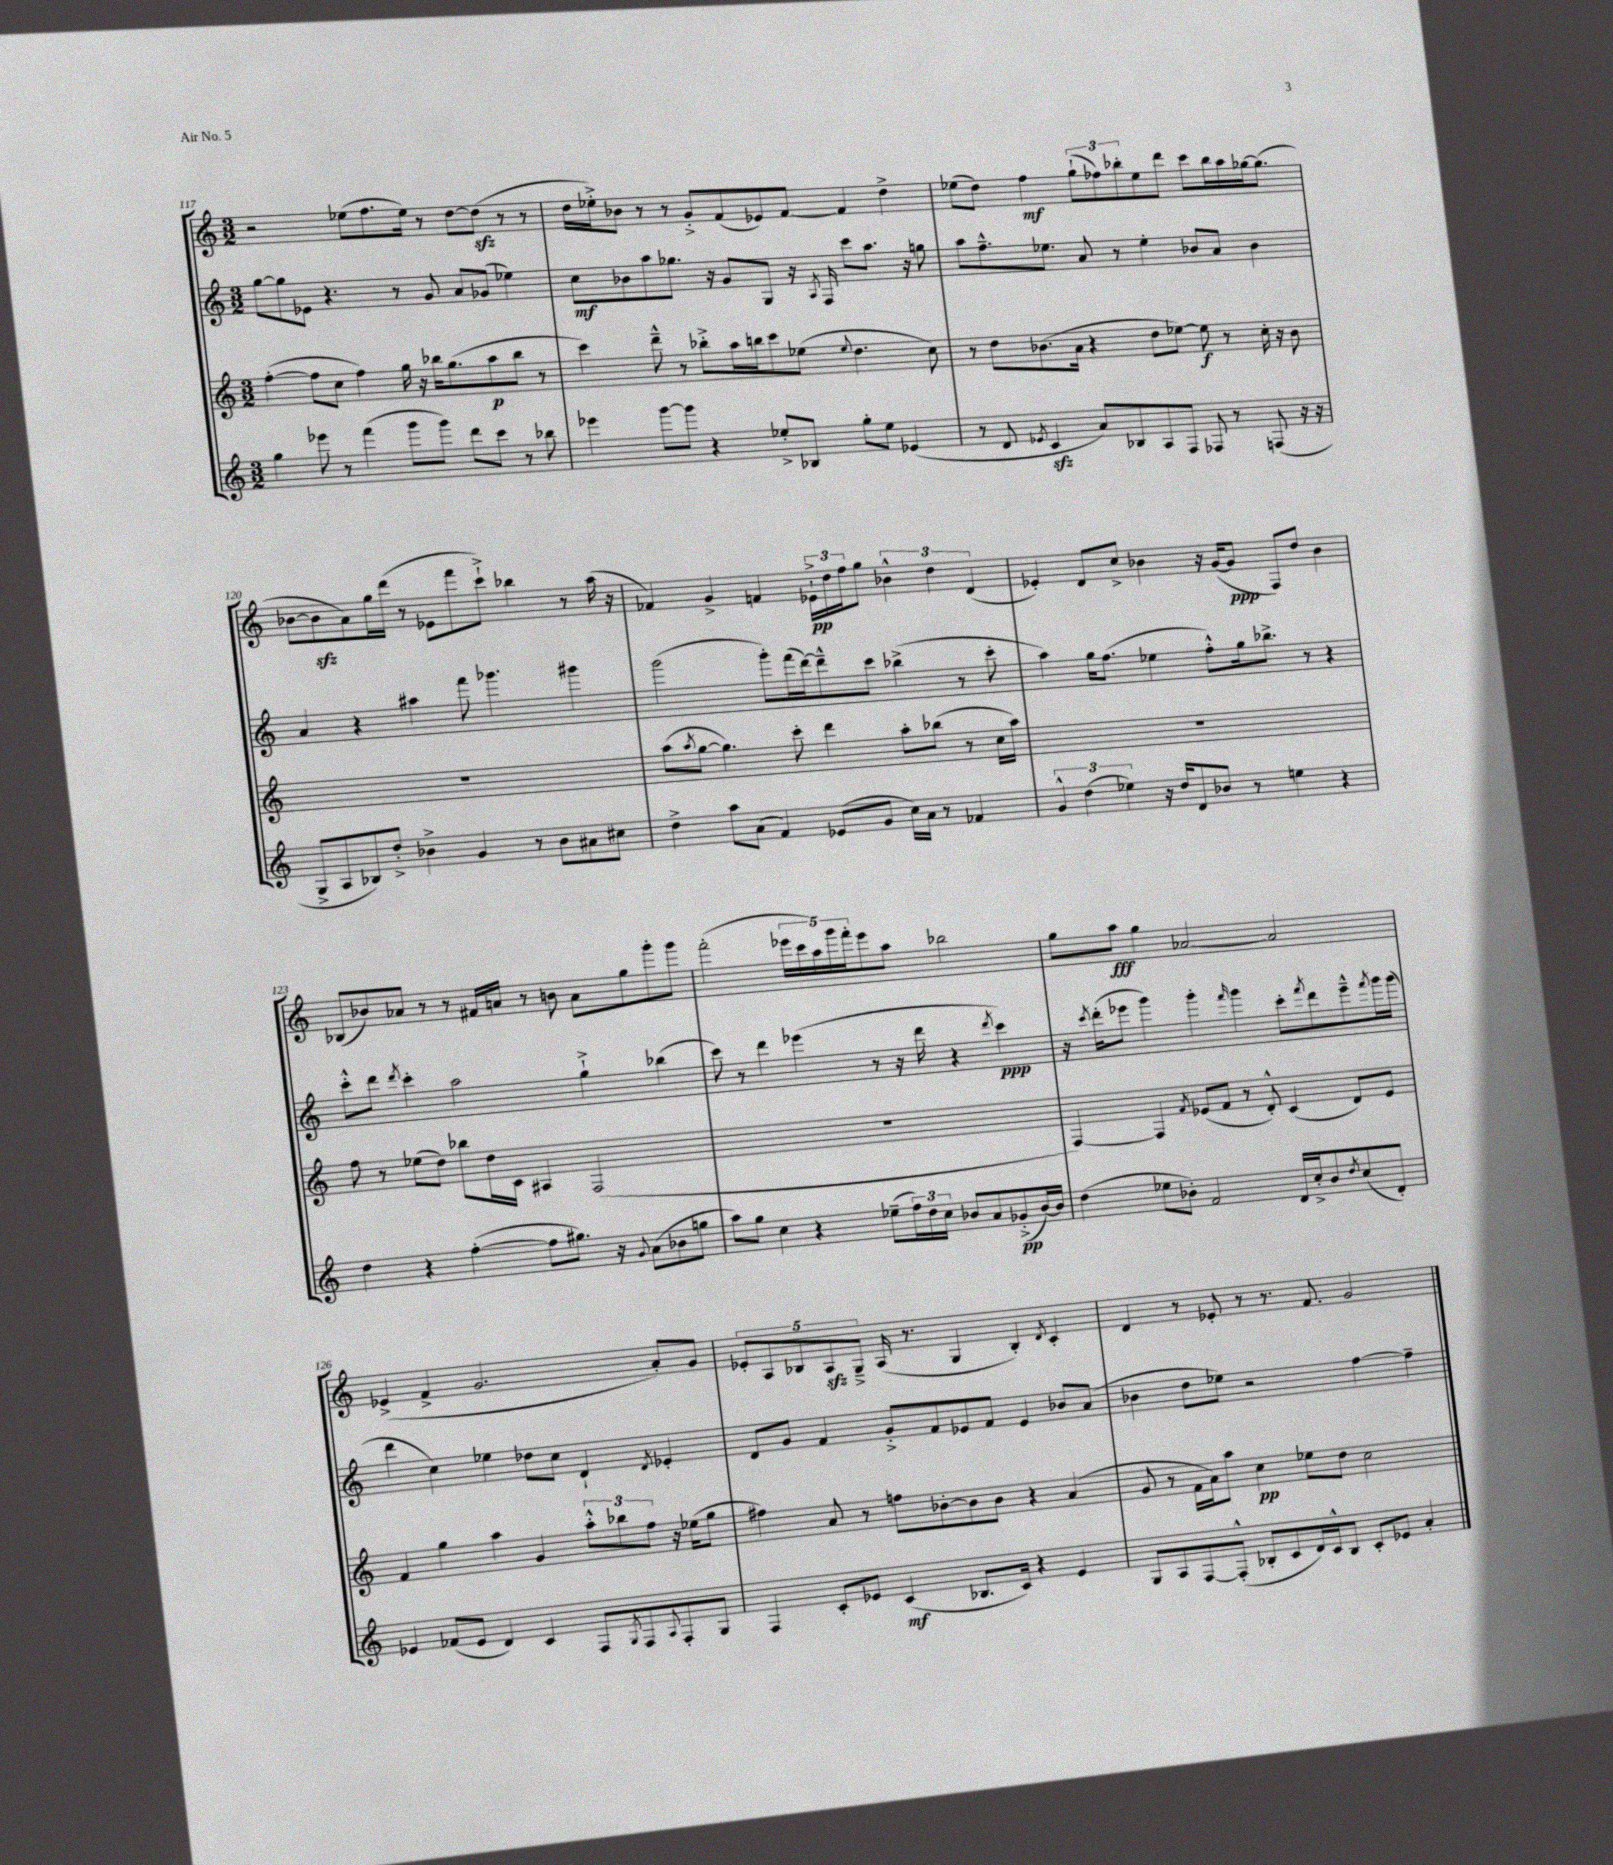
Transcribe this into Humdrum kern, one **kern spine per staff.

**kern	**kern	**kern	**kern
*staff4	*staff3	*staff2	*staff1
*clefG2	*clefG2	*clefG2	*clefG2
*k[]	*k[]	*k[]	*k[]
*M3/2	*M3/2	*M3/2	*M3/2
4gg	([4ff'	[8gg	2r
.	.	8gg]	.
8eee-	8ff]	8e-	.
8r	8cc	4.r	.
(4fff	4ff)	.	(8ee-
.	.	.	8.ff
8ggg	16gg	8r	.
.	16r	.	16ee-)
8ggg)	16bb-	8g	8r
.	(8.gg	.	.
8ddd	.	8a	[8dd
8ccc	8aa	(8g-	(8dd]
8r	8bb-	4ee-)	8r
8bb-	8r	.	8r
=	=	=	=
4eee-	4ccc)	8cc	16dd
.	.	.	16ee-'^)
.	.	8b-	8b-
[8ggg	8ddd~^^	8aa	8r
8ggg]	8r	8.gg-	8r
4r	8bb-'^	.	8g'^
.	.	16r	.
.	16aa	8g	(8f
.	16bb	.	.
8ee-'^	8ccc	8G	8e-)
8B-	(8ee-	16r	[8f
.	.	8qA	.
.	.	16F	.
.	8qqee-	.	.
8gg'	4.dd	8ccc	4f]
8ee-	.	8.aa	.
(4e-	.	.	4dd^
.	.	16r	.
.	8cc)	8gg	.
=	=	=	=
8r	8r	8aa	(8ee-
8d	8dd	8.ff~^^	8dd)
8qe-	.	.	.
4c	(8.b-	.	4ff
.	.	8.ee-	.
.	16a	.	.
8a)	4r	8a	(12gg`
.	.	.	12ff-)
8B-	.	8r	.
.	.	.	12bb-'
8A	8dd	4ee-'	8ee-
8F	[8ee-)	.	8ddd
8F-	8ee-]	8b-	8ccc
8r	8r	8a	16bb-
.	.	.	16aa
(8F	16cc'	4b-	[16gg-
.	16r	.	(8.gg-]
16r	8b-	.	.
16r	.	.	.
=	=	=	=
8G^	1.r	4a	[8b-
8A	.	.	8b-]
8B-)	.	4r	8a)
8dd'^	.	.	16gg
.	.	.	(16ddd
4b-^	.	4aa#	8r
.	.	.	8e-
4g	.	8fff	8fff
.	.	4.ggg-	8ccc`^)
8r	.	.	4bb-
8b-	.	.	.
8a#	.	4ggg#	8r
8cc#	.	.	(16aa
.	.	.	16r
=	=	=	=
4dd^	(8aa	(2ggg	4f-)
.	8qaa	.	.
.	[8gg	.	.
8aa	4.gg])	.	4g^
(8a	.	.	.
4f)	.	8ggg')	4f
.	8ccc'	(16fff	.
.	.	[16ddd)	.
(8e-	4ddd	8ddd~^^]	24e-`^
.	.	.	24dd
.	.	.	24ff
8g	.	8ccc	8gg
16cc)	8aa'	(4bb-^	6b-^^
16a	.	.	.
8r	(8bb-	.	.
.	.	.	6dd
4f-	8r	8r	.
.	.	.	(6d
.	16cc	8ccc'	.
.	16aa)	.	.
=	=	=	=
6g^^	1.r	4aa)	4e-')
(6dd	.	.	.
.	.	16gg	8d
.	.	(8.ff	.
6ee-)	.	.	.
.	.	.	8cc^
16r	.	4ee-	4b-
16dd	.	.	.
8d	.	.	.
8b-	.	8ff'^^)	16r
.	.	.	([16g
8r	.	16gg	8g]
.	.	8.bb-^	.
4ee	.	.	8F)
.	.	8r	8dd
4r	.	4r	4b-
=	=	=	=
4dd	8ff	8ccc'^^	(8B-
.	8r	8ddd	8b-)
.	.	8qddd	.
4r	(8ee-	4ccc'	8a-
.	8dd)	.	8r
([4ff'	8bb-	2aa	8r
.	16dd	.	16f#
.	16c	.	16a
8ff]	4A#	.	8r
8.gg#)	.	.	8b
.	(2F	4gg`^	8a
16r	.	.	.
8qqg	.	.	.
(8a	.	.	8gg
8b-	.	(4bb-	8ggg'
8gg	.	.	8ggg
=	=	=	=
8aa)	1.r	8ccc)	(2fff'
8gg	.	8r	.
4cc	.	4ddd	.
4r	.	(4eee-	20eee-
.	.	.	20ccc
.	.	.	20aa)
.	.	.	20ggg
.	.	.	20fff'
(8ee-~	.	8r	8eee-
24ff)	.	16r	8aa
24dd	.	.	.
.	.	16ddd	.
24cc	.	.	.
8b-	.	4r	2bb-
8a	.	.	.
.	.	8qddd	.
(8g-'^	.	4ccc)	.
[16b-)	.	.	.
16b-]	.	.	.
=	=	=	=
(4dd	[4F)	16r	8gg
.	.	8qccc	.
.	.	(16ddd'	.
.	.	8eee-	8aa
8ee-	4F]	4ggg)	4gg
8b-')	.	.	.
.	8qf	.	.
2f	(8e-	4ggg'	[2a-
.	8f	.	.
.	.	16qqfff	.
.	8r	4ggg	.
.	8d'^^)	.	.
16d	(4c	8ccc'	2a-]
16cc'^	.	.	.
.	.	8qfff	.
8b-	.	8ddd	.
8qdd	.	.	.
(8cc	8d)	8eee-~^^	.
.	.	8qfff	.
8d')	8e-	16ggg	.
.	.	(16ggg	.
=	=	=	=
4e-	4f	4ddd	(4e-^
(8f-	4gg	4cc)	4f^
8e-	.	.	.
4d)	4aa	4ee-	2.g
4c	4g	8dd-	.
.	.	8cc	.
8F	12aa'^^	4d`	.
.	12bb-	.	.
8qG	.	.	.
8F	.	.	.
.	12ff	.	.
8qqA	.	8qd	.
8F'	16r	4e-'	8a')
.	(16ee-	.	.
8G	8gg	.	8g
=	=	=	=
4F	4ff#)	8d	10e-'
.	.	.	10A
.	.	8g	.
.	.	.	10B-
8c'	8a	4f	.
.	.	.	10A
8e-	8r	.	.
.	.	.	10G~^
(4c	8ff	8g'^	(16A
.	.	.	8.r
.	[8b-'	8f	.
8.B-	8b-]	8e-	4G
.	8b-	8f	.
16c)	.	.	.
4r	4r	4e-	4B-')
.	.	.	8qd
4e-	(4a	8b-	4c'
.	.	(8a	.
=	=	=	=
8G	8g	4b-	4d
8A	8r	.	.
[8F	16f	8dd	8r
.	16a)	.	.
(8F'^^]	8aa	8ee-)	8e-'
8B-'	4cc	2r	8r
8c	.	.	8.r
16d)	8ee-	.	.
16c^^	.	.	8.f
8B-	8dd	.	.
8c'	2cc	[4ff	2g
8e-	.	.	.
4a'	.	4ff~]	.
==	==	==	==
*-	*-	*-	*-
